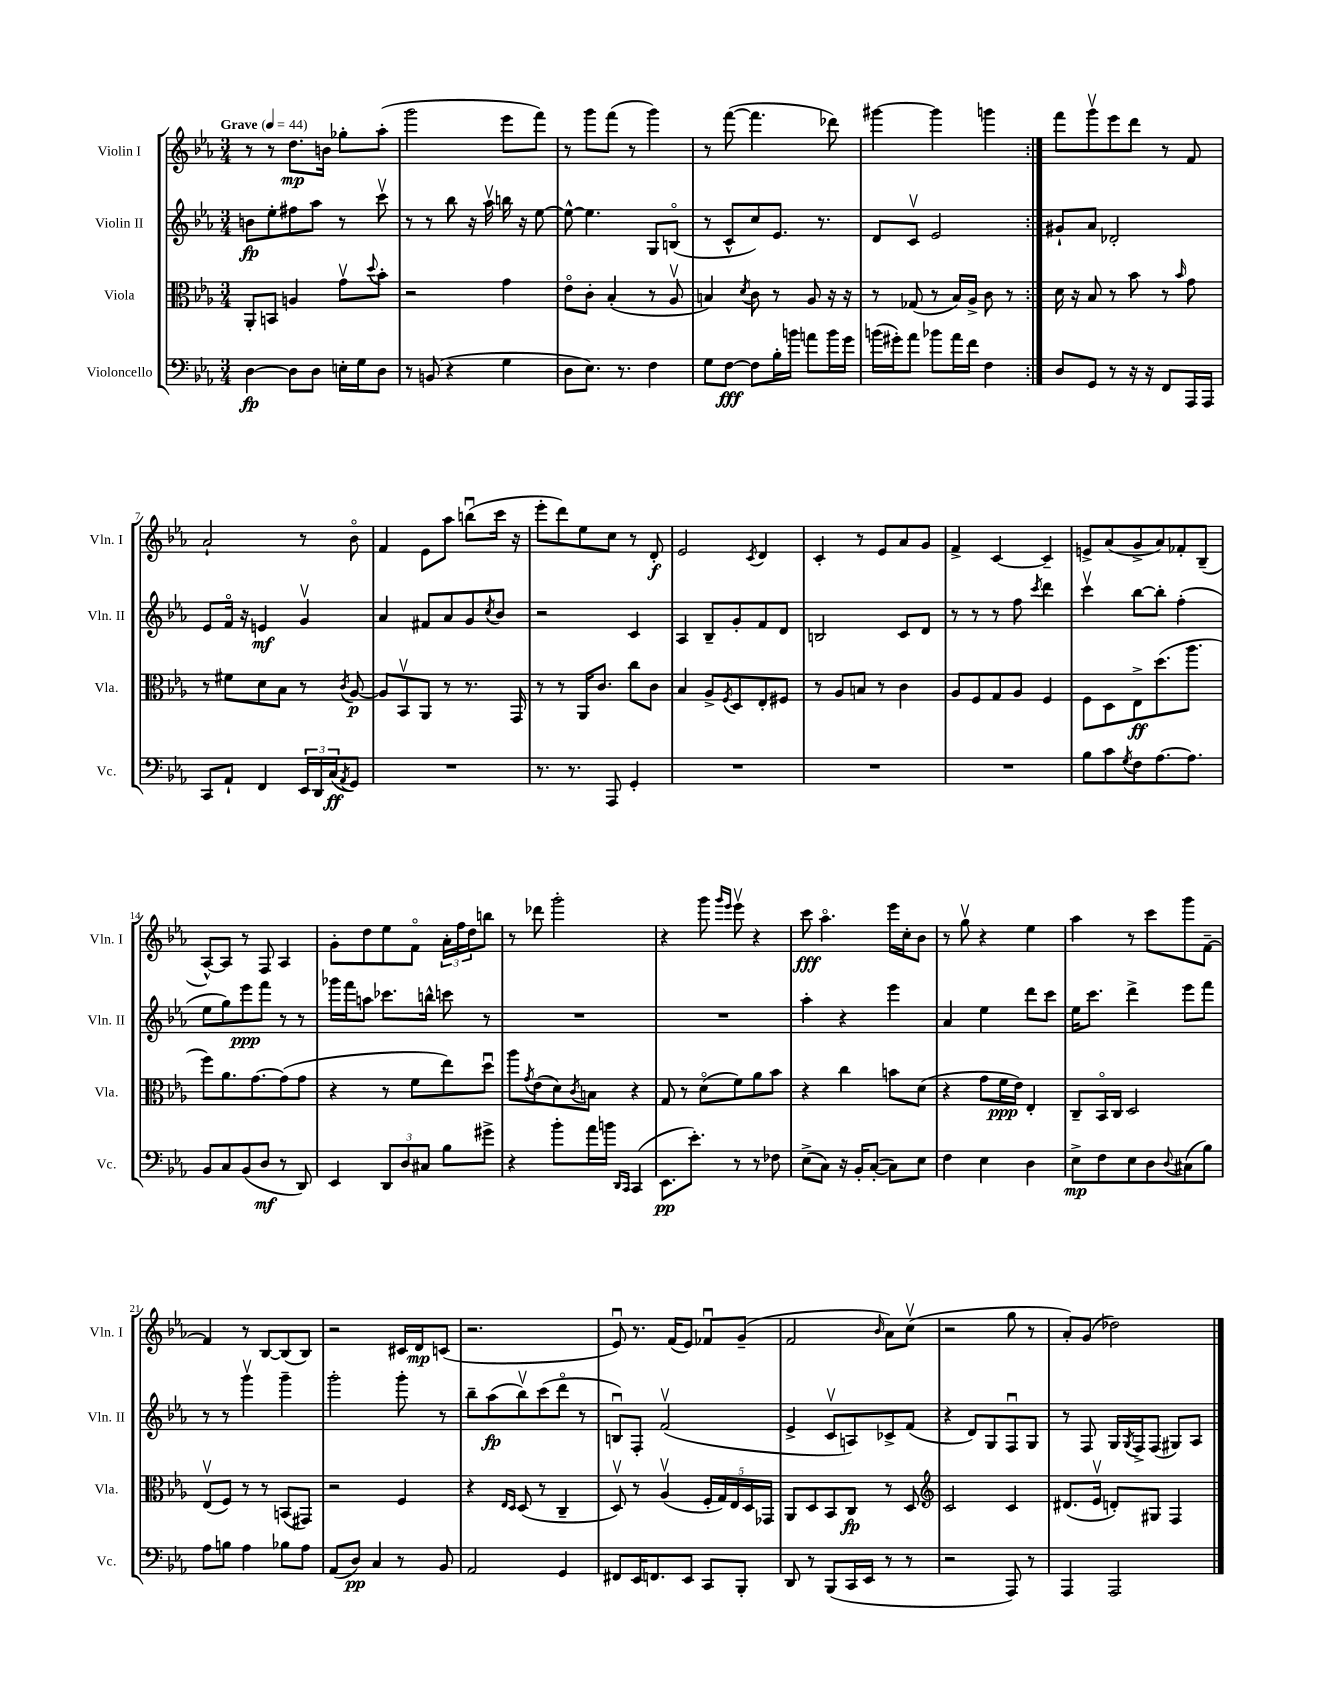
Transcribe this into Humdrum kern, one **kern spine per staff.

**kern	**dynam	**kern	**dynam	**kern	**dynam	**kern	**dynam
*part4	*part4	*part3	*part3	*part2	*part2	*part1	*part1
*staff4	*staff4	*staff3	*staff3	*staff2	*staff2	*staff1	*staff1
*I"Violoncello	*	*I"Viola	*	*I"Violin II	*	*I"Violin I	*
*I'Vc.	*	*I'Vla.	*	*I'Vln. II	*	*I'Vln. I	*
*clefF4	*	*clefC3	*	*clefG2	*	*clefG2	*
*k[b-e-a-]	*	*k[b-e-a-]	*	*k[b-e-a-]	*	*k[b-e-a-]	*
*M3/4	*	*M3/4	*	*M3/4	*	*M3/4	*
*MM44	*	*MM44	*	*MM44	*	*MM44	*
=1	=1	=1	=1	=1	=1	=1	=1
!	!	!	!	!	!	!LO:TX:a:B:t=Grave	!
[4D\	fp	8AA-'/L	.	8bn\L	fp	8r	.
.	.	8BBn/J	.	8ee-'\	.	8r	.
8D\L]	.	4An/	.	8ff#X\	.	8.dd\L	mp
8D\J	.	.	.	8aa-\J	.	.	.
.	.	.	.	.	.	16bn\Jk	.
16En'\LL	.	8gv\L	.	8r	.	8gg-X'\L	.
16G\J	.	.	.	.	.	.	.
.	.	8qqdd/	.	.	.	.	.
8D\J	.	8b-'\J	.	8cccv\	.	(8aa-'\J	.
=2	=2	=2	=2	=2	=2	=2	=2
8r	.	2r	.	8r	.	2ggg\	.
(8BBn/	.	.	.	8r	.	.	.
4r	.	.	.	8bb-\	.	.	.
.	.	.	.	16r	.	.	.
.	.	.	.	16aa-v\	.	.	.
4G\	.	4g\	.	16bbn\	.	8eee-\L	.
.	.	.	.	16r	.	.	.
.	.	.	.	[8ee-\	.	8fff\J)	.
=3	=3	=3	=3	=3	=3	=3	=3
8D\L	.	8e-\L	.	8ee-^^\_	.	8r	.
8.E-\J)	.	8c'\J	.	4.ee-\]	.	8ggg\L	.
.	.	(4B-'/	.	.	.	(8fff\J	.
8.r	.	.	.	.	.	.	.
.	.	.	.	.	.	8r	.
4F\	.	8r	.	8G/L	.	4ggg\)	.
.	.	8A-v/	.	(8Bn/J	.	.	.
=4	=4	=4	=4	=4	=4	=4	=4
8G\L	.	4Bn/)	.	8r	.	8r	.
[8F\J	fff	.	.	8c^^/L	.	([8fff\	.
.	.	8qd/	.	.	.	.	.
8F\L]	.	8c\	.	8cc/)	.	4.fff\]	.
16B-'\L	.	8r	.	8.e-/J	.	.	.
16bn\JJ	.	.	.	.	.	.	.
8an\L	.	8A-/	.	.	.	.	.
.	.	.	.	8.r	.	.	.
16b\L	.	16r	.	.	.	8ddd-X\)	.
16g\JJ	.	16r	.	.	.	.	.
=5	=5	=5	=5	=5	=5	=5	=5
(16bn\LL	.	8r	.	8d/L	.	[4ggg#X\	.
16g#X'\J)	.	.	.	.	.	.	.
8a-\J	.	(8G-X/	.	8cv/J	.	.	.
8b-X\L	.	8r	.	2e-/	.	4ggg#\]	.
16a-\L	.	16B-/LL)	.	.	.	.	.
16f\JJ	.	16A-^/JJ	.	.	.	.	.
4F\	.	8c\	.	.	.	4gggn\	.
.	.	8r	.	.	.	.	.
=6:|!	=6:|!	=6:|!	=6:|!	=6:|!	=6:|!	=6:|!	=6:|!
8D/L	.	16d\	.	8g#X`/L	.	8fff\L	.
.	.	16r	.	.	.	.	.
8GG/J	.	8B-/	.	8a-/J	.	8gggv\	.
8r	.	8r	.	2d-X'/	.	8eee-\	.
16r	.	8b-\	.	.	.	8ddd\J	.
16r	.	.	.	.	.	.	.
8FF/L	.	8r	.	.	.	8r	.
.	.	16qqb-/	.	.	.	.	.
16AAA-/L	.	8g\	.	.	.	8f/	.
16AAA-/JJ	.	.	.	.	.	.	.
!!LO:LB:g=z
=7	=7	=7	=7	=7	=7	=7	=7
8CC/L	.	8r	.	8e-/L	.	2a-`/	.
8AA-`/J	.	8f#X\L	.	16f/Jk	.	.	.
.	.	.	.	16r	.	.	.
4FF/	.	8d\	.	4en/	mf	.	.
.	.	8B-\J	.	.	.	.	.
24EE-/LL	.	8r	.	4gv/	.	8r	.
24DD/	.	.	.	.	.	.	.
(24C/J	ff	.	.	.	.	.	.
8qAA-/	.	8qc/	.	.	.	.	.
8GG/J)	.	[8A-/	p	.	.	8b-\	.
=8	=8	=8	=8	=8	=8	=8	=8
2.r	.	8A-/L]	.	4a-/	.	4f/	.
.	.	8BB-v/	.	.	.	.	.
.	.	8AA-/J	.	8f#X/L	.	8e-\L	.
.	.	8r	.	8a-/	.	8aa-\J	.
.	.	8.r	.	8g/	.	(8bbnu\L	.
.	.	.	.	8qcc/	.	.	.
.	.	.	.	8b-/J	.	16ccc\Jk	.
.	.	16GG/	.	.	.	16r	.
=9	=9	=9	=9	=9	=9	=9	=9
8.r	.	8r	.	2r	.	8eee-'\L	.
.	.	8r	.	.	.	8ddd\)	.
8.r	.	.	.	.	.	.	.
.	.	16AA-/KL	.	.	.	8ee-\	.
.	.	8.c/J	.	.	.	.	.
8AAA-/	.	.	.	.	.	8cc\J	.
4GG'/	.	8cc\L	.	4c/	.	8r	.
.	.	8c\J	.	.	.	8d'/	f
=10	=10	=10	=10	=10	=10	=10	=10
2.r	.	4B-/	.	4A-/	.	2e-/	.
.	.	8A-^/L	.	8B-~/L	.	.	.
.	.	8qF/	.	.	.	.	.
.	.	8D/	.	8g'/	.	.	.
.	.	.	.	.	.	8qc/	.
.	.	8E-'/	.	8f/	.	4d/	.
.	.	8F#X/J	.	8d/J	.	.	.
=11	=11	=11	=11	=11	=11	=11	=11
2.r	.	8r	.	2Bn/	.	4c'/	.
.	.	8A-/L	.	.	.	.	.
.	.	8Bn/J	.	.	.	8r	.
.	.	8r	.	.	.	8e-/L	.
.	.	4c\	.	8c/L	.	8a-/	.
.	.	.	.	8d/J	.	8g/J	.
=12	=12	=12	=12	=12	=12	=12	=12
2.r	.	8A-/L	.	8r	.	4f^/	.
.	.	8F/	.	8r	.	.	.
.	.	8G/	.	8r	.	[4c/	.
.	.	8A-/J	.	8ff\	.	.	.
.	.	.	.	8qccc/	.	.	.
.	.	4F/	.	4ddd\	.	4c~/]	.
=13	=13	=13	=13	=13	=13	=13	=13
8B-\L	.	8F\L	.	4cccv\	.	8en^/L	.
8c\	.	8D\	.	.	.	(8a-/	.
8qG/	.	.	.	.	.	.	.
8F\	.	8E-^\	ff	[8bb-\L	.	8g^/	.
[8.A-\	.	(8.dd\	.	8bb-'\J]	.	8a-/)	.
.	.	.	.	(4ff'\	.	8f-X'/	.
8.A-\J]	.	8.aa-\J	.	.	.	.	.
.	.	.	.	.	.	(8B-~/J	.
!!LO:LB:g=z
=14	=14	=14	=14	=14	=14	=14	=14
8BB-/L	.	8ff\L)	.	8ee-\L	.	[8A-^^/L)	.
8C/	.	8.a-\	.	8gg\)	.	8A-/J]	.
(8BB-/	.	.	.	8eee-\	ppp	8r	.
.	.	[8.g\	.	.	.	.	.
8D/J	mf	.	.	8fff\J	.	8F/	.
8r	.	(8g\]	.	8r	.	4A-/	.
8DD/)	.	8g\J	.	8r	.	.	.
=15	=15	=15	=15	=15	=15	=15	=15
4EE-/	.	4r	.	16ggg-X\LL	.	8g'\L	.
.	.	.	.	16fff\J	.	.	.
.	.	.	.	8aan\J	.	8dd\	.
12DD/L	.	8r	.	8.ccc-X\L	.	8ee-\	.
12D/	.	.	.	.	.	.	.
.	.	8f\L	.	.	.	8f\J	.
12C#X/J	.	.	.	.	.	.	.
.	.	.	.	16bbn^^\Jk	.	.	.
8B-\L	.	8ee-\)	.	8cccn\	.	24a-'\LL	.
.	.	.	.	.	.	24ff\	.
.	.	.	.	.	.	24dd\J	.
8g#X^\J	.	8ddu\J	.	8r	.	8bbn\J	.
=16	=16	=16	=16	=16	=16	=16	=16
4r	.	8aa-\L	.	2.r	.	8r	.
.	.	8qg/	.	.	.	.	.
.	.	(8e-\	.	.	.	8ddd-X\	.
8b-'\L	.	8d\)	.	.	.	2ggg'\	.
.	.	8qc/	.	.	.	.	.
16a-\L	.	8Bn\J	.	.	.	.	.
16bn\JJ	.	.	.	.	.	.	.
16qqDD/LL	.	.	.	.	.	.	.
16qqCC/JJ	.	.	.	.	.	.	.
(4CC/	.	4r	.	.	.	.	.
=17	=17	=17	=17	=17	=17	=17	=17
8.EE-\L	pp	8G/	.	2.r	.	4r	.
.	.	8r	.	.	.	.	.
8.e-'\J)	.	.	.	.	.	.	.
.	.	(8d\L	.	.	.	8ggg\	.
.	.	.	.	.	.	16qqggg/LL	.
.	.	.	.	.	.	16qqeee-/JJ	.
8r	.	8f\)	.	.	.	8eee-v\	.
8r	.	8a-\	.	.	.	4r	.
8F-X\	.	8b-\J	.	.	.	.	.
=18	=18	=18	=18	=18	=18	=18	=18
(8E-^\L	.	4r	.	4aa-'\	.	8ccc\	fff
8C\J)	.	.	.	.	.	4.aa-\	.
16r	.	4cc\	.	4r	.	.	.
16BB-'/KL	.	.	.	.	.	.	.
([8C'/J	.	.	.	.	.	.	.
8C\L])	.	8bn\L	.	4eee-\	.	16eee-\LL	.
.	.	.	.	.	.	16cc'\J	.
8E-\J	.	(8d\J	.	.	.	8b-\J	.
=19	=19	=19	=19	=19	=19	=19	=19
4F\	.	4r	.	4a-/	.	8r	.
.	.	.	.	.	.	8ggv\	.
4E-\	.	8g\L	.	4ee-\	.	4r	.
.	.	16f\L	ppp	.	.	.	.
.	.	16e-\JJ)	.	.	.	.	.
4D\	.	4E-'/	.	8ddd\L	.	4ee-\	.
.	.	.	.	8ccc\J	.	.	.
=20	=20	=20	=20	=20	=20	=20	=20
8E-^\L	mp	8C~/L	.	16ee-\KL	.	4aa-\	.
.	.	.	.	8.ccc\J	.	.	.
8F\	.	16BB-/L	.	.	.	.	.
.	.	16C/JJ	.	.	.	.	.
8E-\	.	2D/	.	4ddd^\	.	8r	.
8D\	.	.	.	.	.	8ccc\L	.
8qqD/	.	.	.	.	.	.	.
(8C#X\	.	.	.	8eee-\L	.	8ggg\	.
8B-\J)	.	.	.	8fff\J	.	[8f~\J	.
!!LO:LB:g=z
=21	=21	=21	=21	=21	=21	=21	=21
8A-\L	.	(8E-v/L	.	8r	.	4f/]	.
8Bn\J	.	8F/J)	.	8r	.	.	.
4A-\	.	8r	.	4gggv\	.	8r	.
.	.	8r	.	.	.	[8B-/L	.
8B-X\L	.	(8BBn/L	.	4ggg~\	.	(8B-/]	.
8A-\J	.	8GG#X/J)	.	.	.	8B-/J)	.
=22	=22	=22	=22	=22	=22	=22	=22
(8AA-/L	.	2r	.	2ggg'\	.	2r	.
8D/J)	pp	.	.	.	.	.	.
4C/	.	.	.	.	.	.	.
8r	.	4F/	.	8ggg'\	.	16c#X/LL	.
.	.	.	.	.	.	16d/J	mp
8BB-/	.	.	.	8r	.	(8cn/J	.
=23	=23	=23	=23	=23	=23	=23	=23
2AA-/	.	4r	.	8bb-~\L	.	2.r	.
.	.	.	.	(8aa-\	fp	.	.
.	.	16qqE-/LL	.	.	.	.	.
.	.	16qqD/JJ	.	.	.	.	.
.	.	(8D/	.	8bb-v\)	.	.	.
.	.	8r	.	(8ccc\	.	.	.
4GG/	.	4C~/	.	8ddd\J	.	.	.
.	.	.	.	8r	.	.	.
=24	=24	=24	=24	=24	=24	=24	=24
8FF#X/L	.	8Dv/)	.	8Bnu/L)	.	8e-u/)	.
16EE-/K	.	8r	.	8F'/J	.	8.r	.
8.FFn/	.	.	.	.	.	.	.
.	.	(4A-v/	.	(2fv/	.	.	.
.	.	.	.	.	.	(16f/KL	.
8EE-/J	.	.	.	.	.	8e-/J)	.
8CC/L	.	20F'/LL	.	.	.	8f-Xu/L	.
.	.	20G/)	.	.	.	.	.
.	.	20E-/	.	.	.	.	.
8BBB-'/J	.	.	.	.	.	(8g~/J	.
.	.	20D/	.	.	.	.	.
.	.	20GG-X/JJ	.	.	.	.	.
=25	=25	=25	=25	=25	=25	=25	=25
8DD/	.	8AA-/L	.	4e-^/	.	2f/	.
8r	.	8D/	.	.	.	.	.
(8BBB-/L	.	8BB-/	.	8cv/L	.	.	.
16CC/L	.	8C/J	fp	8An/)	.	.	.
16EE-/JJ	.	.	.	.	.	.	.
.	.	.	.	.	.	16qqb-/	.
8r	.	8r	.	8c-X^/	.	8a-\L)	.
8r	.	8D/	.	(8f/J	.	(8ccv\J	.
=26	=26	=26	=26	=26	=26	=26	=26
*	*	*clefG2	*	*	*	*	*
2r	.	2c/	.	4r	.	2r	.
.	.	.	.	8d/L)	.	.	.
.	.	.	.	8G/	.	.	.
8AAA-/)	.	4c/	.	8Fu/	.	8gg\	.
8r	.	.	.	8G/J	.	8r	.
=27	=27	=27	=27	=27	=27	=27	=27
4AAA-/	.	(8.d#X/L	.	8r	.	8a-'/L)	.
.	.	.	.	8F/	.	(8g/J	.
.	.	16e-v/Jk	.	.	.	.	.
2AAA-/	.	8dn'/L)	.	16G/LL	.	2dd-X\)	.
.	.	.	.	8qG/	.	.	.
.	.	.	.	16F^/J	.	.	.
.	.	8G#X/J	.	(8F/J	.	.	.
.	.	4F/	.	8G#X/L)	.	.	.
.	.	.	.	8A-/J	.	.	.
==	==	==	==	==	==	==	==
*-	*-	*-	*-	*-	*-	*-	*-
